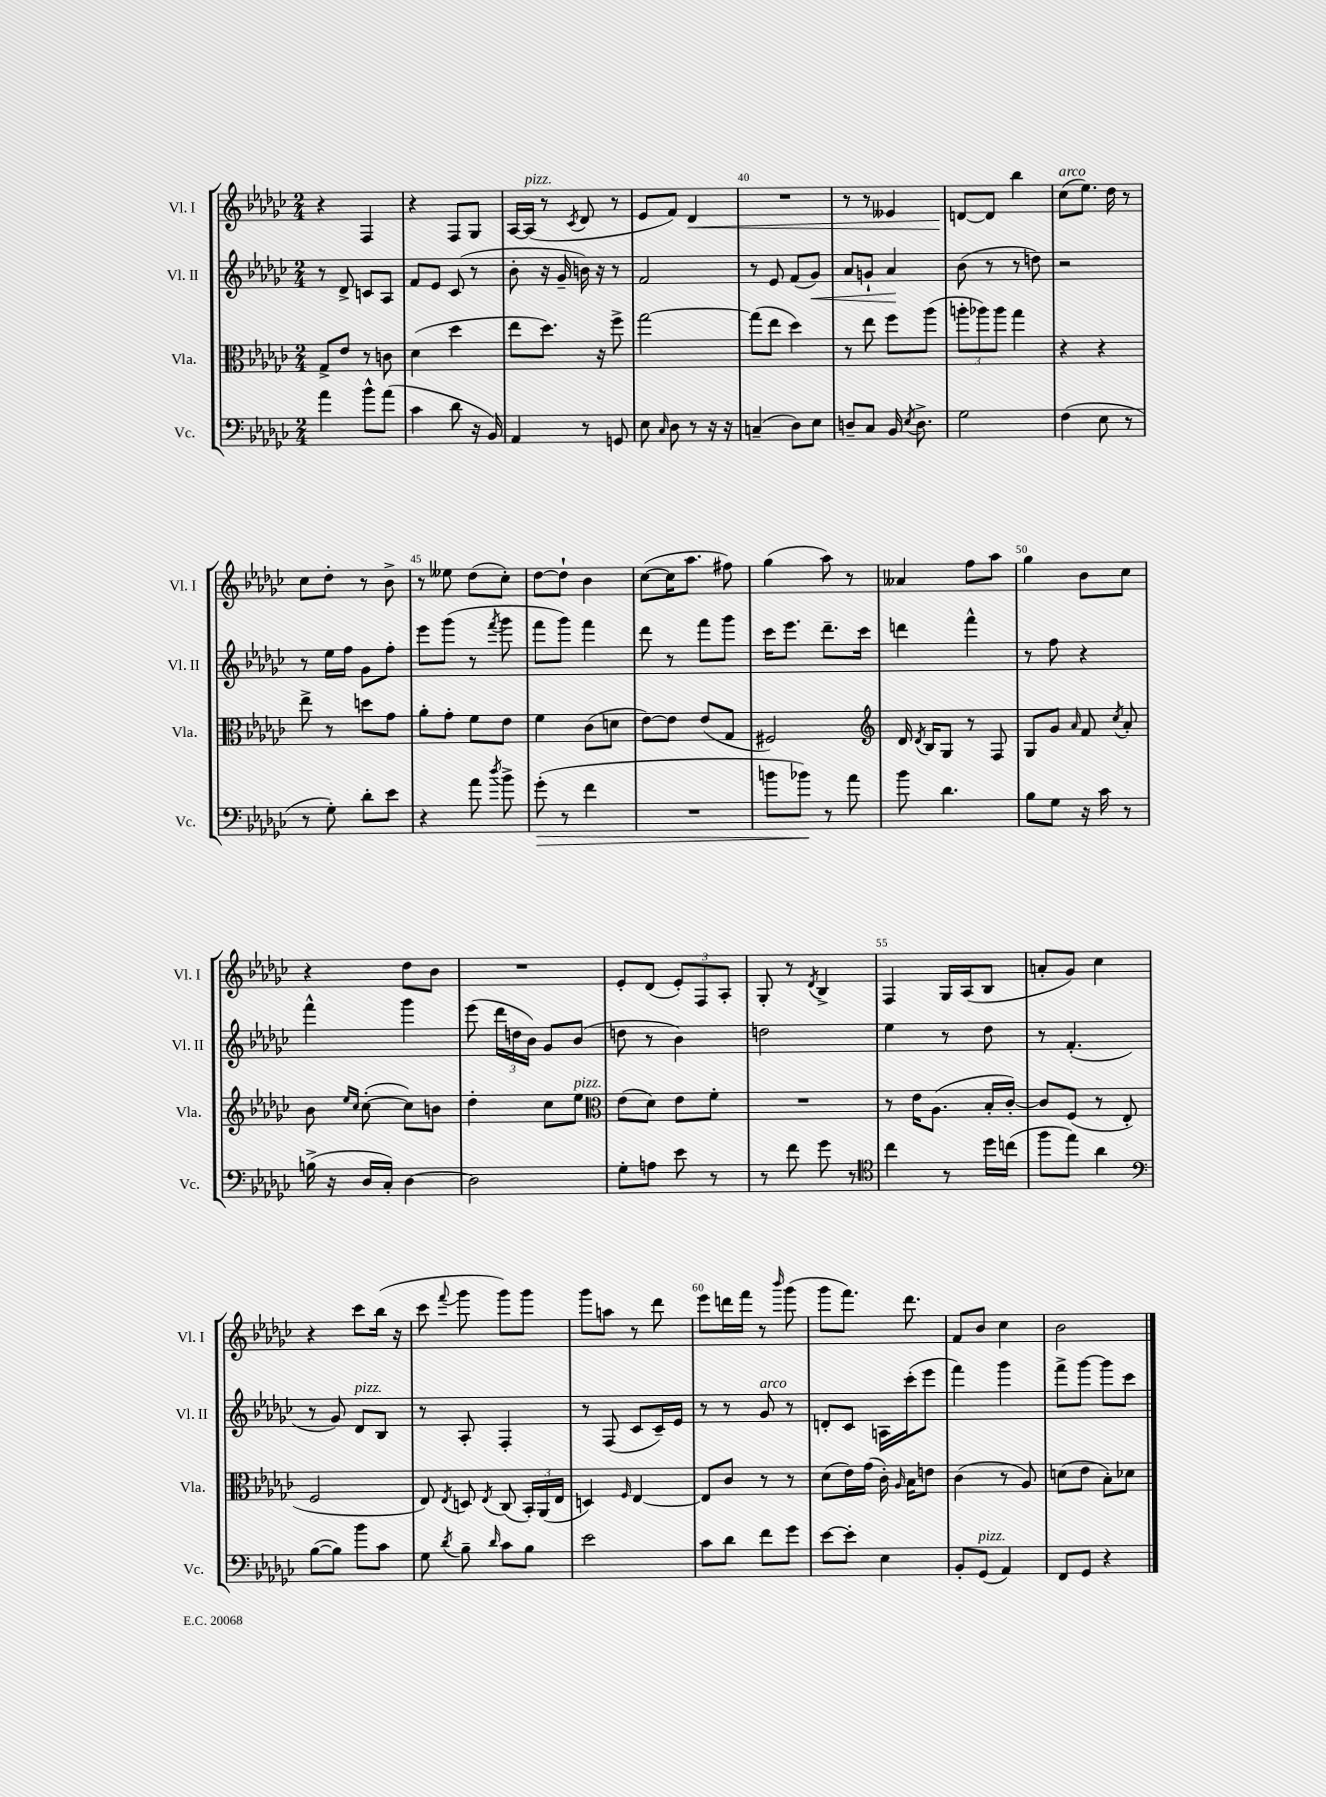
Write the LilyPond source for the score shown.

<<
\new StaffGroup <<
\new Staff = "s0" \with { instrumentName = "Vl. I" shortInstrumentName = "Vl. I" } {
    \clef treble \key ges \major \numericTimeSignature \time 2/4
    \autoBeamOff r4 f4 |
    r4 f8[ ges8] |
    aes16[~ aes16]^\markup { \italic "pizz." }( r8 \acciaccatura { ces'8 } des'8 r8 |
    ees'8[ f'8]) des'4\< |
    R2 |
    r8 r8 eeses'4 |
    d'8[~\! d'8] bes''4 |
    ces''8[^\markup { \italic "arco" }( ees''8.]) des''16 r8 |
    ces''8[ des''8]-. r8 bes'8-> |
    r8 eeses''8 des''8[( ces''8]-.) |
    des''8[~ des''8]-! bes'4 |
    ces''8[~( ces''16 aes''8.] fis''8) |
    ges''4( aes''8) r8 |
    aeses'4 f''8[ aes''8] |
    ges''4 bes'8[ ces''8] |
    r4 des''8[ bes'8] |
    R2 |
    ees'8[-. des'8]( \tuplet 3/2 { ees'8[-.) f8 aes8]-. } |
    ges8-. r8 \acciaccatura { des'8 } bes4-> |
    f4 ges16[ aes16( bes8] |
    a'8[-. ges'8]) ces''4 |
    r4 ces'''8[ bes''16]( r16 |
    ces'''8 \appoggiatura { f'''8 } ges'''8 ges'''8[) ges'''8] |
    ges'''8[ a''8] r8 des'''8 |
    ees'''8[ d'''16 f'''16] r8 \grace { bes'''16 } ges'''8( |
    ges'''8[ f'''8.]) des'''8. |
    f'8[ bes'8] ces''4 |
    bes'2 \bar "|." |
}
\new Staff = "s1" \with { instrumentName = "Vl. II" shortInstrumentName = "Vl. II" } {
    \clef treble \key ges \major \numericTimeSignature \time 2/4
    \autoBeamOff r8 des'8-> c'8[ aes8] |
    f'8[ ees'8] ces'8( r8 |
    bes'8-. r16 ges'16-- b'16) r16 r8 |
    f'2 |
    r8 ees'8 f'8[( ges'8]\<) |
    aes'8[ g'8]-! aes'4\! |
    bes'8( r8 r8 d''8) |
    r2 |
    r8 ees''16[ f''16] ges'8[ f''8]-. |
    ees'''8[ ges'''8]( r8 \acciaccatura { f'''8 } ges'''8 |
    f'''8[ ges'''8]) f'''4 |
    des'''8 r8 f'''8[ ges'''8] |
    ces'''16[ ees'''8.] des'''8.[-- ces'''16] |
    d'''4 f'''4-^ |
    r8 f''8 r4 |
    f'''4-^ ges'''4 |
    ees'''8( \tuplet 3/2 { des'''16[ d''16 bes'16]) } ges'8[ bes'8]( |
    d''8 r8 bes'4) |
    d''2 |
    ees''4 r8 des''8 |
    r8 f'4.-.( |
    r8 ges'8) des'8[^\markup { \italic "pizz." } bes8] |
    r8 aes8-. f4-. |
    r8 f8( ces'8[ ces'16--) ees'16] |
    r8 r8 ges'8^\markup { \italic "arco" } r8 |
    d'8[-. ces'8] a16[ ces'''16-.( ees'''8] |
    f'''4) ges'''4 |
    f'''8[-> ges'''8]~ ges'''8[ ces'''8] \bar "|." |
}
\new Staff = "s2" \with { instrumentName = "Vla." shortInstrumentName = "Vla." } {
    \clef alto \key ges \major \numericTimeSignature \time 2/4
    \autoBeamOff ges8[-> ees'8] r8 c'8 |
    des'4( des''4 |
    ees''8[ des''8.]) r16 f''8-> |
    ges''2~ |
    ges''8[( ees''8] des''4) |
    r8 ees''8 f''8[ aes''8]( |
    \tuplet 3/2 { a''8[-. aes''8) aes''8] } ges''4 |
    r4 r4 |
    ees''8-> r8 d''8[ ges'8] |
    aes'8[-. ges'8]-. f'8[ ees'8] |
    f'4 ces'8[( d'8] |
    ees'8[~) ees'8] ees'8[( ges8] |
    fis2) |
    \clef treble des'16 \acciaccatura { des'8 } bes16[ ges8] r8 f8 |
    ges8[ ges'8] \grace { aes'16 } f'8 \acciaccatura { ces''8 } aes'8-. |
    bes'8 \grace { ees''16[ ces''16] } ces''8~-.( ces''8[) b'8] |
    des''4-. ces''8[ ees''8]^\markup { \italic "pizz." } |
    \clef alto ees'8[( des'8]) ees'8[ f'8]-. |
    R2 |
    r8 ees'16[ aes8.]( bes16[-. ces'16]~-.) |
    ces'8[ f8]( r8 ees8-. |
    f2 |
    ees8) \acciaccatura { ees8 } d8 \acciaccatura { ees8 } ces8( \tuplet 3/2 { bes,16[-.) aes,16( ees16] } |
    d4) \grace { f16 } ees4~ |
    ees8[ ces'8] r8 r8 |
    des'8[( ees'16) ges'16]( ces'16-.) \grace { aes16 } bes16[ e'8] |
    ces'4( r8 aes8) |
    d'8[( ees'8] bes8[-.) des'8] \bar "|." |
}
\new Staff = "s3" \with { instrumentName = "Vc." shortInstrumentName = "Vc." } {
    \clef bass \key ges \major \numericTimeSignature \time 2/4
    \autoBeamOff aes'4 bes'8[-^ aes'8]( |
    ces'4 des'8 r16 bes,16) |
    aes,4 r8 g,8 |
    ees8 \grace { ces16 } des8 r8 r16 r16 |
    c4--( des8[) ees8] |
    d8[-- ces8] bes,16 \acciaccatura { ees8 } d8.-> |
    ges2 |
    f4( ees8 r8 |
    r8 ges8-.) des'8[-. ees'8] |
    r4 aes'8 \acciaccatura { des''8 } bes'8-> |
    ges'8-.\>( r8 f'4 |
    R2 |
    b'8[ bes'8]\!) r8 aes'8 |
    bes'8 des'4. |
    bes8[ ges8] r16 ces'16 r8 |
    b16->( r16 des16[ ces16]-.) des4~ |
    des2 |
    ges8[-. a8] ees'8 r8 |
    r8 f'8 ges'8 r8 |
    \clef tenor ces''4 r8 des''16[ c''16]( |
    f''8[ ees''8]) aes'4 |
    \clef bass bes8[~( bes8]) bes'8[ ces'8] |
    ges8 \acciaccatura { des'8 } bes8-- \grace { des'16 } ces'8[ bes8] |
    ees'2 |
    ces'8[ des'8] f'8[ ges'8] |
    ees'8[~ ees'8]-. ees4 |
    bes,8[-. ges,8]^\markup { \italic "pizz." }( aes,4) |
    f,8[ ges,8] r4 \bar "|." |
}
>>
>>
\layout { \context { \Score currentBarNumber = #36 \override BarNumber.break-visibility = ##(#f #t #t) barNumberVisibility = #(every-nth-bar-number-visible 5) } }
